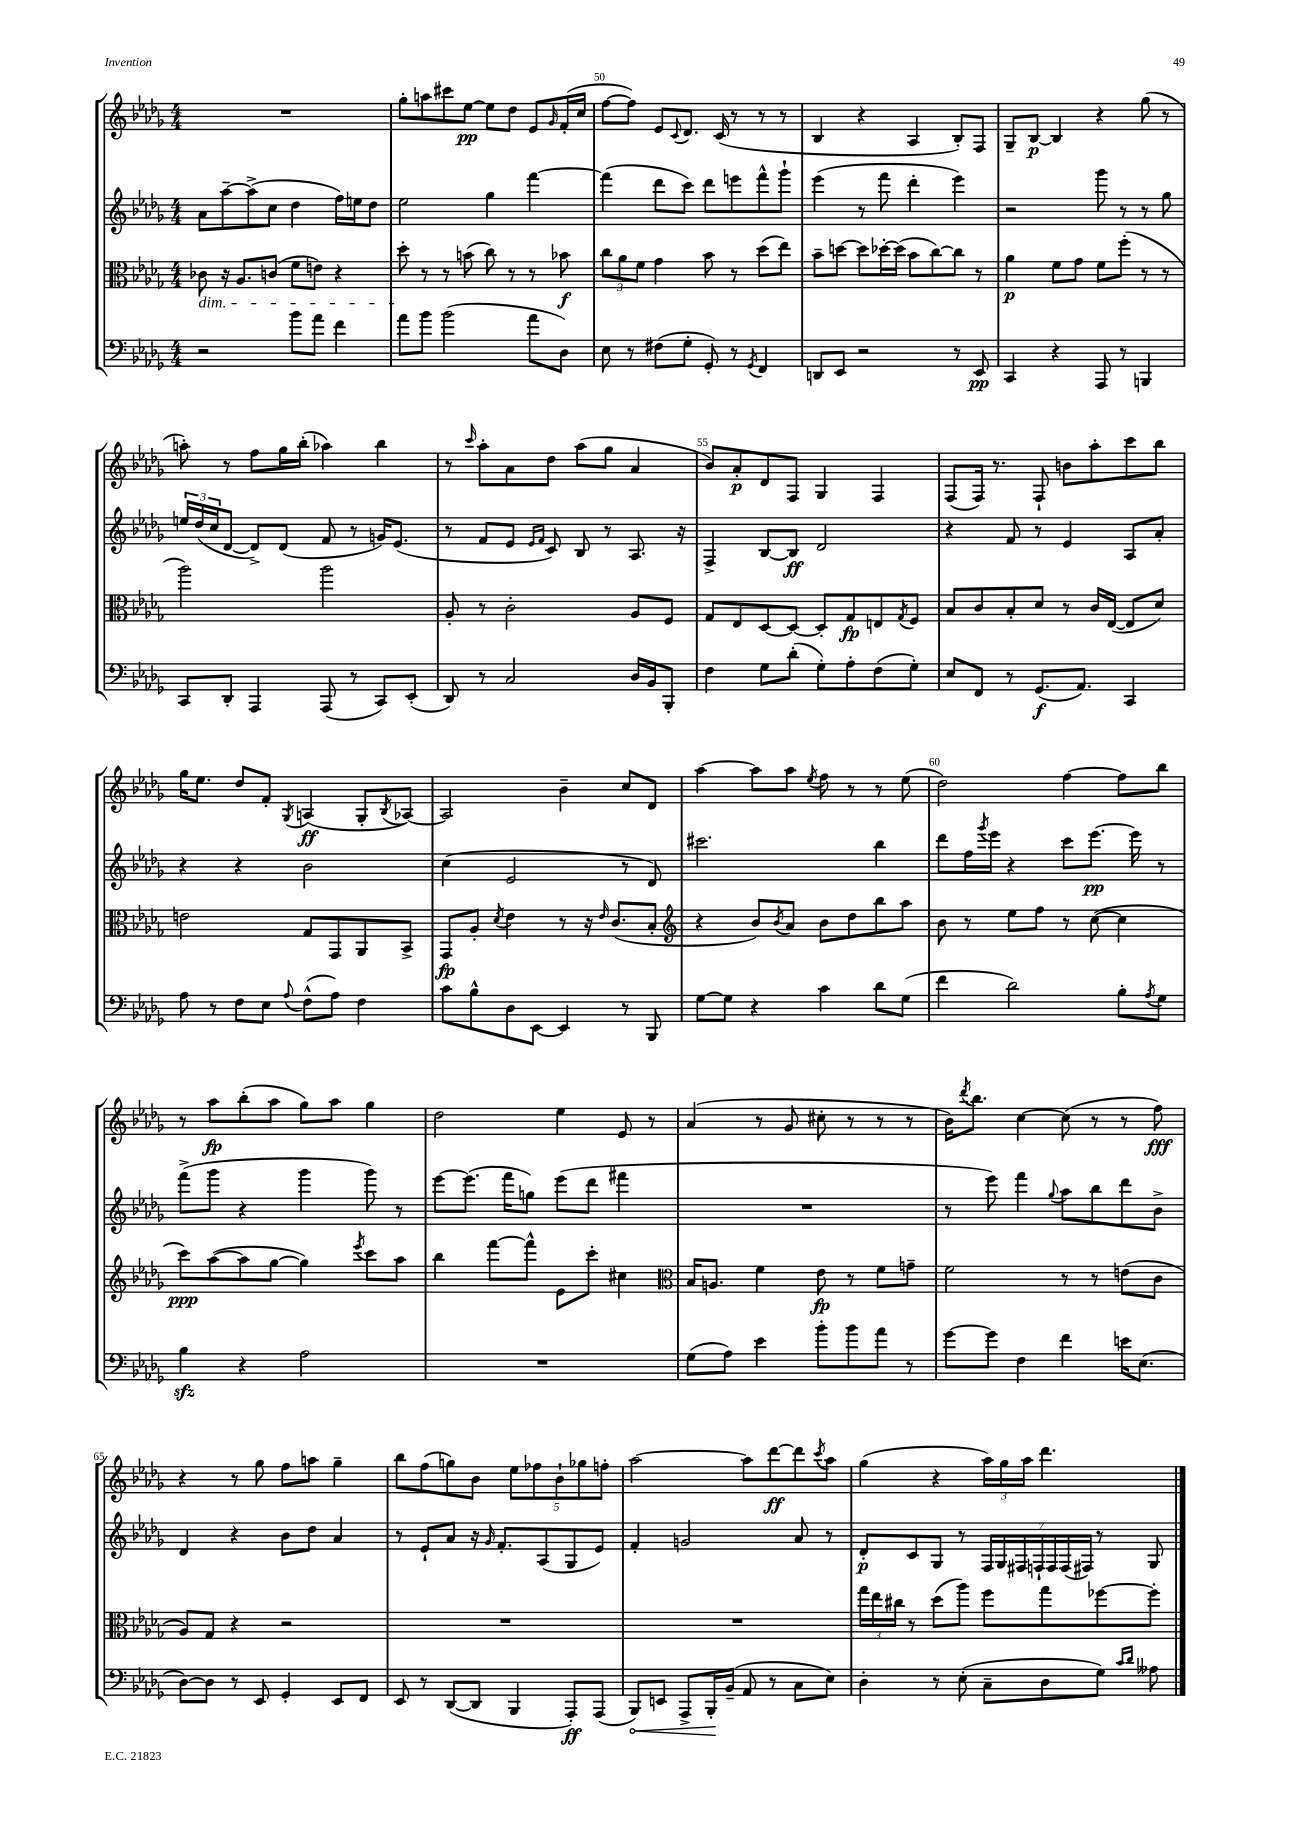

**kern	**dynam	**kern	**dynam	**kern	**dynam	**kern	**dynam
*part4	*part4	*part3	*part3	*part2	*part2	*part1	*part1
*staff4	*staff4	*staff3	*staff3	*staff2	*staff2	*staff1	*staff1
*clefF4	*	*clefC3	*	*clefG2	*	*clefG2	*
*k[b-e-a-d-g-]	*	*k[b-e-a-d-g-]	*	*k[b-e-a-d-g-]	*	*k[b-e-a-d-g-]	*
*M4/4	*	*M4/4	*	*M4/4	*	*M4/4	*
=48	=48	=48	=48	=48	=48	=48	=48
!	!	!LO:TX:b:i:t=dim.	!	!	!	!	!
2r	.	8c-X\	.	8a-\L	.	1r	.
.	.	16r	.	[8aa-~\	.	.	.
.	.	8.A-/L	.	.	.	.	.
.	.	.	.	(8aa-^\]	.	.	.
.	.	(8cn/J	.	8cc\J	.	.	.
8b-\L	.	8f\L	.	4dd-\	.	.	.
8a-\J	.	8en\J)	.	.	.	.	.
4f\	.	4r	.	16ff\LL)	.	.	.
.	.	.	.	16een\J	.	.	.
.	.	.	.	8dd-\J	.	.	.
=49	=49	=49	=49	=49	=49	=49	=49
8a-\L	.	8dd-'\	.	2ee-\	.	8gg-'\L	.
8b-\J	.	8r	.	.	.	8aan\	.
(2b-\	.	8r	.	.	.	8ccc#X\	.
.	.	(8bn\	.	.	.	[8ee-\J	pp
.	.	8cc\)	.	4gg-\	.	8ee-\L]	.
.	.	8r	.	.	.	8dd-\J	.
8a-\L	.	8r	.	[4fff\	.	8e-/L	.
.	.	.	.	.	.	16qqg-/	.
8D-\J)	.	8b-X\	f	.	.	(16f'/L	.
.	.	.	.	.	.	16cc/JJ	.
=50	=50	=50	=50	=50	=50	=50	=50
8E-\	.	12cc\L	.	(4fff\]	.	[8ff\L	.
.	.	12a-\	.	.	.	.	.
8r	.	.	.	.	.	8ff\J])	.
.	.	12f\J	.	.	.	.	.
(8F#X\L	.	4g-\	.	8ddd-\L	.	8e-/L	.
.	.	.	.	.	.	8qqc/	.
8G-'\J	.	.	.	8ccc\J)	.	8.d-/J	.
8GG-'/)	.	8b-\	.	8ddd-\L	.	.	.
.	.	.	.	.	.	(16c/	.
8r	.	8r	.	8eeen\	.	8r	.
8qGG-/	.	.	.	.	.	.	.
4FF/	.	(8dd-\L	.	8fff^^\	.	8r	.
.	.	8ee-\J)	.	8ggg-`\J	.	8r	.
=51	=51	=51	=51	=51	=51	=51	=51
8DDn/L	.	8b-~\L	.	(4eee-\	.	4B-/	.
8EE-/J	.	[8ddn\J	.	.	.	.	.
2r	.	8dd\L]	.	8r	.	4r	.
.	.	[16dd-X'\L	.	8fff\	.	.	.
.	.	(16dd-\JJ]	.	.	.	.	.
.	.	8b-\L	.	4ddd-'\	.	4A-/	.
.	.	[8cc\)	.	.	.	.	.
8r	.	8cc\J]	.	4eee-\)	.	8B-'/L)	.
8EE-/	pp	8r	.	.	.	8F/J	.
=52	=52	=52	=52	=52	=52	=52	=52
4CC/	.	4a-\	p	2r	.	8G-~/L	.
.	.	.	.	.	.	[8B-/J	p
4r	.	8f\L	.	.	.	4B-/]	.
.	.	8g-\J	.	.	.	.	.
8AAA-/	.	8f\L	.	8ggg-\	.	4r	.
8r	.	(8ff'\J	.	8r	.	.	.
4BBBn/	.	8r	.	8r	.	(8gg-\	.
.	.	8r	.	8gg-\	.	8r	.
!!LO:LB:g=z
=53	=53	=53	=53	=53	=53	=53	=53
8CC/L	.	2aa-\)	.	24een/LL	.	8aan'\)	.
.	.	.	.	(24dd-/	.	.	.
.	.	.	.	24cc/J	.	.	.
8DD-'/J	.	.	.	[8d-/J	.	8r	.
4AAA-/	.	.	.	8d-^/L])	.	8ff\L	.
.	.	.	.	(8d-/J	.	16gg-\L	.
.	.	.	.	.	.	(16bb-'\JJ	.
(8AAA-/	.	2aa-\	.	8f/	.	4aa-X\)	.
8r	.	.	.	8r	.	.	.
8CC/L)	.	.	.	16gn/KL)	.	4bb-\	.
.	.	.	.	(8.e-/J	.	.	.
(8EE-'/J	.	.	.	.	.	.	.
=54	=54	=54	=54	=54	=54	=54	=54
8DD-/)	.	8A-'/	.	8r	.	8r	.
.	.	.	.	.	.	16qqccc/	.
8r	.	8r	.	8f/L	.	8aa-'\L	.
2C/	.	2c'\	.	8e-/J	.	8a-\	.
.	.	.	.	16qqe-/LL	.	.	.
.	.	.	.	16qqf/JJ	.	.	.
.	.	.	.	8c/)	.	8dd-\J	.
.	.	.	.	8B-/	.	(8aa-\L	.
.	.	.	.	8r	.	8gg-\J	.
16D-/LL	.	8A-/L	.	8.A-/	.	4a-/	.
16BB-/J	.	.	.	.	.	.	.
8BBB-'/J	.	8F/J	.	.	.	.	.
.	.	.	.	16r	.	.	.
=55	=55	=55	=55	=55	=55	=55	=55
4F\	.	8G-/L	.	4F^/	.	8b-/L)	.
.	.	8E-/	.	.	.	8a-'/	p
8G-\L	.	[8D-/	.	[8B-/L	.	8d-/	.
(8d-'\J	.	8D-/J_	.	8B-/J]	ff	8F/J	.
8G-'\L)	.	8D-'/L]	.	2d-/	.	4G-/	.
8A-'\	.	8G-/	fp	.	.	.	.
(8F\	.	8En/	.	.	.	4F/	.
.	.	8qG-/	.	.	.	.	.
8G-'\J)	.	8F/J	.	.	.	.	.
=56	=56	=56	=56	=56	=56	=56	=56
8E-/L	.	8B-/L	.	4r	.	(8F/L	.
8FF/J	.	8c/	.	.	.	16F/Jk)	.
.	.	.	.	.	.	8.r	.
8r	.	8B-'/	.	8f/	.	.	.
(8.GG-/L	f	8d-/J	.	8r	.	8F`/	.
.	.	8r	.	4e-/	.	8bn\L	.
8.AA-/J)	.	.	.	.	.	.	.
.	.	16c/LL	.	.	.	8aa-'\	.
.	.	([16E-/JJ	.	.	.	.	.
4CC/	.	8E-/L]	.	8A-/L	.	8ccc\	.
.	.	8d-/J)	.	8a-'/J	.	8bb-\J	.
!!LO:LB:g=z
=57	=57	=57	=57	=57	=57	=57	=57
8A-\	.	2en\	.	4r	.	16gg-\KL	.
.	.	.	.	.	.	8.ee-\J	.
8r	.	.	.	.	.	.	.
8F\L	.	.	.	4r	.	8dd-/L	.
8E-\J	.	.	.	.	.	8f'/J	.
8qqA-/	.	.	.	.	.	8qG-/	.
(8F^^\L	.	8G-/L	.	2b-\	.	(4An/	ff
8A-\J)	.	8GG-/	.	.	.	.	.
4F\	.	8AA-/	.	.	.	8G-'/L	.
.	.	.	.	.	.	8qB-/	.
.	.	8BB-^/J	.	.	.	[8A-X/J)	.
=58	=58	=58	=58	=58	=58	=58	=58
8c\L	.	8GG-/L	fp	(4cc\	.	2A-/]	.
8B-^^\	.	8A-'/J	.	.	.	.	.
.	.	8qd-/	.	.	.	.	.
8D-\	.	4e-\	.	2e-/	.	.	.
[8EE-\J	.	.	.	.	.	.	.
4EE-/]	.	8r	.	.	.	4b-~\	.
.	.	16r	.	.	.	.	.
.	.	16qqe-/	.	.	.	.	.
.	.	(8.c/L	.	.	.	.	.
8r	.	.	.	8r	.	8cc/L	.
8BBB-/	.	8B-'/J	.	8d-/)	.	8d-/J	.
=59	=59	=59	=59	=59	=59	=59	=59
*	*	*clefG2	*	*	*	*	*
[8G-\L	.	4r	.	2.ccc#X\	.	[4aa-\	.
8G-\J]	.	.	.	.	.	.	.
4r	.	8b-/L)	.	.	.	8aa-\L]	.
.	.	8qb-/	.	.	.	.	.
.	.	8a-/J	.	.	.	8aa-\J	.
.	.	.	.	.	.	8qee-/	.
4c\	.	8b-\L	.	.	.	8ff\	.
.	.	8dd-\	.	.	.	8r	.
8d-\L	.	8bb-\	.	4bb-\	.	8r	.
(8G-\J	.	8aa-\J	.	.	.	(8ee-\	.
=60	=60	=60	=60	=60	=60	=60	=60
4f\	.	8b-\	.	8ddd-\L	.	2dd-\)	.
.	.	8r	.	16ff\L	.	.	.
.	.	.	.	8qggg-/	.	.	.
.	.	.	.	16eee-\JJ	.	.	.
2d-\)	.	8ee-\L	.	4r	.	.	.
.	.	8ff\J	.	.	.	.	.
.	.	8r	.	8ccc\L	.	[4ff\	.
.	.	([8cc\	.	[8.eee-\J	pp	.	.
8B-'\L	.	4cc\]	.	.	.	8ff\L]	.
.	.	.	.	16eee-\]	.	.	.
8qA-/	.	.	.	.	.	.	.
8G-\J	.	.	.	8r	.	8bb-\J	.
!!LO:LB:g=z
=61	=61	=61	=61	=61	=61	=61	=61
4B-zz\	.	8ccc\L)	ppp	(8fff^\L	.	8r	.
.	.	([8aa-\	.	8ggg-\J	.	8aa-\L	fp
4r	.	8aa-\]	.	4r	.	(8bb-'\	.
.	.	[8gg-\J	.	.	.	8aa-\J	.
2A-\	.	4gg-\])	.	4ggg-\	.	8gg-\L)	.
.	.	.	.	.	.	8aa-\J	.
.	.	8qeee-/	.	.	.	.	.
.	.	8ccc\L	.	8ggg-\)	.	4gg-\	.
.	.	8aa-\J	.	8r	.	.	.
=62	=62	=62	=62	=62	=62	=62	=62
1r	.	4bb-\	.	[8eee-\L	.	2dd-\	.
.	.	.	.	(8.eee-\J]	.	.	.
.	.	[8fff\L	.	.	.	.	.
.	.	.	.	16fff\KL	.	.	.
.	.	8fff^^\J]	.	8ggn\J)	.	.	.
.	.	8e-\L	.	(8eee-\L	.	4ee-\	.
.	.	8ccc'\J	.	8ddd-\J	.	.	.
.	.	4cc#X\	.	4fff#X\	.	8e-/	.
.	.	.	.	.	.	8r	.
=63	=63	=63	=63	=63	=63	=63	=63
*	*	*clefC3	*	*	*	*	*
(8G-\L	.	16B-/KL	.	1r	.	(4a-/	.
.	.	8.An/J	.	.	.	.	.
8A-\J)	.	.	.	.	.	.	.
4e-\	.	4f\	.	.	.	8r	.
.	.	.	.	.	.	8g-/	.
8b-'\L	.	8e-\	fp	.	.	8cc#X'\	.
8b-\	.	8r	.	.	.	8r	.
8a-\J	.	8f\L	.	.	.	8r	.
8r	.	8gn~\J	.	.	.	8r	.
=64	=64	=64	=64	=64	=64	=64	=64
[8g-\L	.	2f\	.	8r	.	16b-\KL)	.
.	.	.	.	.	.	8qddd-/	.
.	.	.	.	.	.	8.bb-\J	.
8g-\J]	.	.	.	8eee-\)	.	.	.
4F\	.	.	.	4fff\	.	[4cc\	.
.	.	.	.	8qqgg-/	.	.	.
4f\	.	8r	.	8aa-\L	.	(8cc\]	.
.	.	8r	.	8bb-\	.	8r	.
16en\KL	.	(8en\L	.	8ddd-\	.	8r	.
(8.E-\J	.	.	.	.	.	.	.
.	.	8c\J	.	8b-^\J	.	8ff\)	fff
!!LO:LB:g=z
=65	=65	=65	=65	=65	=65	=65	=65
[8D-\L)	.	8A-/L)	.	4d-/	.	4r	.
8D-\J]	.	8G-/J	.	.	.	.	.
8r	.	4r	.	4r	.	8r	.
8EE-/	.	.	.	.	.	8gg-\	.
4GG-'/	.	2r	.	8b-\L	.	8ff\L	.
.	.	.	.	8dd-\J	.	8aan\J	.
8EE-/L	.	.	.	4a-/	.	4gg-~\	.
8FF/J	.	.	.	.	.	.	.
=66	=66	=66	=66	=66	=66	=66	=66
8EE-/	.	1r	.	8r	.	8bb-\L	.
8r	.	.	.	8e-`/L	.	(8ff\	.
([8DD-/L	.	.	.	8a-/J	.	8ggn\)	.
8DD-/J]	.	.	.	16r	.	8b-\J	.
.	.	.	.	16qqg-/	.	.	.
.	.	.	.	8.f'/L	.	.	.
4BBB-/	.	.	.	.	.	10ee-\L	.
.	.	.	.	.	.	10ff-X\	.
.	.	.	.	(8A-/	.	.	.
.	.	.	.	.	.	10b-`\	.
8AAA-'/L)	ff	.	.	8G-/	.	.	.
.	.	.	.	.	.	10gg-X\	.
(8AAA-/J	.	.	.	8e-/J)	.	.	.
.	.	.	.	.	.	10ffn'\J	.
=67	=67	=67	=67	=67	=67	=67	=67
!	!LO:HP:b	!	!	!	!	!	!
8BBB-/L)	<	1r	.	4f'/	.	[2aa-\	.
8EEn/J	.	.	.	.	.	.	.
8AAA-^/L	.	.	.	2gn/	.	.	.
16BBB-'/L	.	.	.	.	.	.	.
(16BB-~/JJ	[	.	.	.	.	.	.
8AA-/	.	.	.	.	.	8aa-\L]	.
8r	.	.	.	.	.	[8ddd-\	ff
8C\L	.	.	.	8a-/	.	8ddd-\]	.
.	.	.	.	.	.	8qccc/	.
8E-\J)	.	.	.	8r	.	8aa-\J	.
=68	=68	=68	=68	=68	=68	=68	=68
4D-'\	.	24gg-\LL	.	8d-'/L	p	(4gg-\	.
.	.	24ee-\	.	.	.	.	.
.	.	24cc#X\JJ	.	.	.	.	.
.	.	8r	.	8c/	.	.	.
8r	.	(8dd-\L	.	8G-/J	.	4r	.
(8E-'\	.	8aa-\J)	.	8r	.	.	.
8C~\L	.	8ff\L	.	28F/LL	.	24aa-\LL)	.
.	.	.	.	28G-/	.	.	.
.	.	.	.	.	.	24gg-\	.
.	.	.	.	28F#X/	.	.	.
.	.	.	.	.	.	24aa-\JJ	.
.	.	.	.	28Fn`/	.	.	.
8D-\	.	8gg-\	.	.	.	4.ddd-\	.
.	.	.	.	28F/	.	.	.
.	.	.	.	(28F/	.	.	.
.	.	.	.	28F#X/JJ)	.	.	.
8G-\J)	.	[8ff-X\	.	8r	.	.	.
16qqc/LL	.	.	.	.	.	.	.
16qqd-/JJ	.	.	.	.	.	.	.
8A--X\	.	8ff-'\J]	.	8G-/	.	.	.
==	==	==	==	==	==	==	==
*-	*-	*-	*-	*-	*-	*-	*-
